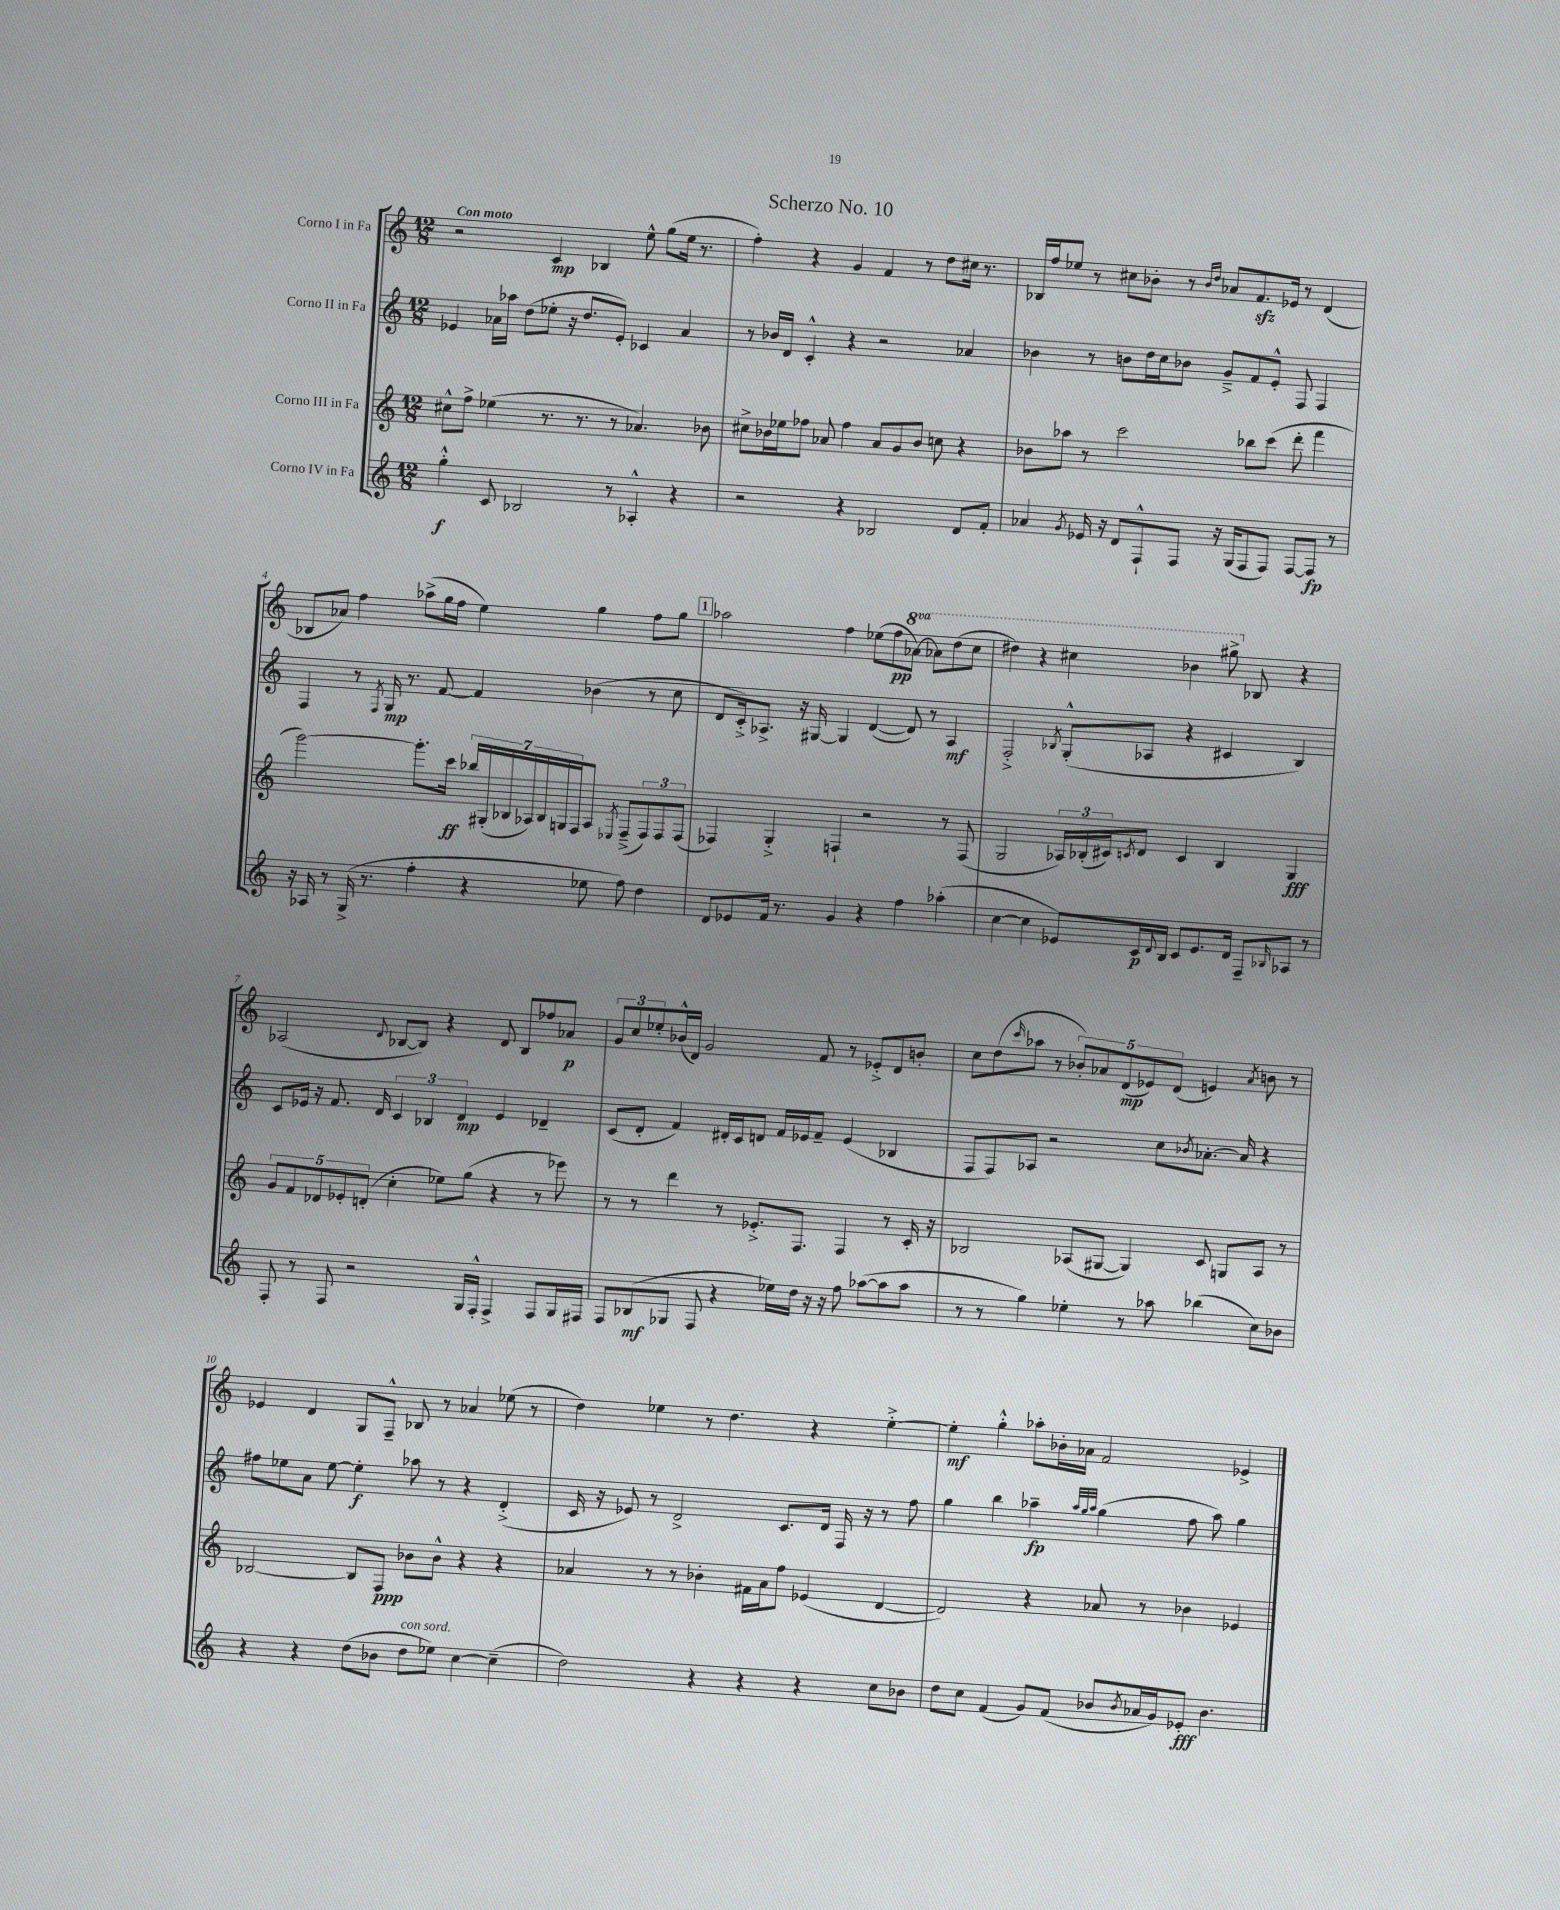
\header { title = "Scherzo No. 10" }
<<
\new StaffGroup <<
\new Staff = "s0" \with { instrumentName = "Corno I in Fa" } {
    \clef treble \key c \major \numericTimeSignature \time 12/8 \set Staff.ottavationMarkups = #ottavation-simple-ordinals \tempo "Con moto"
    r2 c'4\mp bes4 e''8-^ g''8( e''16 r8. |
    f''4-.) r4 g'4 f'4 r8 d''8 cis''16 r8. |
    bes16 f''16 ees''8 r8 cis''8 bes'8-. r8 \grace { bes'16 d''16 } aes'8 f'8.\sfz ees'16 r8 d'4( |
    bes8 aes'8) f''4 aes''8->( g''16 f''16 e''4) g''4 f''8 g''8 |
    \mark \markup { \box "1" } aes''2 f''4 ees''8( f''8\pp \ottava #1 aes''!8~) aes''!8 d'''8( c'''8 |
    dis'''4) r4 cis'''4 bes''4 gis'''8-> \ottava #0 bes8 r4 |
    aes2( \appoggiatura { d'8 } bes8~ bes8) r4 d'8 bes8 fes''8 aes'8\p |
    \tuplet 3/2 { g'8 c''8 ees''8-. } bes'16-^( d'16) g'2 f'8 r8 ees'8-.-> d'8 b'8-. |
    c''8 d''8( \grace { c'''16 } aes''8 r8 \tuplet 5/4 { bes'8-.) aes'8 d'8\mp( ees'8) d'8( } e'4) \acciaccatura { aes'8 } b'8 r8 |
    ees'4 d'4 g8 f8---^ bes8 r8 aes'4 ees''8( r8 |
    d''4) ees''4 r8 d''4. r4 ees''4~-.-> |
    ees''4-.\mf g''4-.-^ aes''8-. bes'16-. aes'16 f'2 ees'4-> \bar "|." |
}
\new Staff = "s1" \with { instrumentName = "Corno II in Fa" } {
    \clef treble \key c \major \numericTimeSignature \time 12/8
    ees'4 aes'16 aes''16 d''8( ees''8-. r16 d''8. ees'8-.) ces'4 aes'4 |
    r8 bes'16 d'16 c'4-.-^ r4 r2 aes'4 |
    bes'4 r8 b'8 d''16 c''16 bes'8 g'8---> f'8 e'8-.-^ f8 f4 |
    f4 r8 \acciaccatura { f8 } g16\mp r8. f'8~ f'4 bes'4( r8 c''8 |
    \mark \markup { \box "1" } d'8 c'16-.->) aes8.-> r16 gis16~ gis4 d'4~( d'8) r8 aes4\mf |
    f2-.-> \acciaccatura { bes8 } g8-.-^( aes8 r4 cis'4 bes4) |
    c'8 ees'16 r16 f'8. d'16 \tuplet 3/2 { c'4 bes4 d'4\mp } ees'4 des'4-- |
    c'8( d'8-. f'4) dis'16-. c'16 d'8 f'16 ees'16 f'8-- ees'4( bes4 |
    f8 f8) aes8 r2 c''8 \acciaccatura { bes'8 } aes'8.~-. aes'16 r4 |
    fis''8 ees''8 a'8 ees''8~ ees''4-.\f aes''8 r8 r4 d'4-.->( |
    c'16 r16 ees'8) r8 d'2-> c'8. d'16 f16 r16 r8 f''8 |
    g''4 b''4 aes''4--\fp \grace { aes''32 g''32 aes''32 } g''4( f''8 aes''8) g''4 \bar "|." |
}
\new Staff = "s2" \with { instrumentName = "Corno III in Fa" } {
    \clef treble \key c \major \numericTimeSignature \time 12/8
    cis''8-^ f''8-> ees''4( r8. r8. r8 aes'4.) bes'8 |
    cis''8-> bes'16 ees''16 fes''8 aes'8 fes''4 aes'8 g'8 bes'8 c''8 r4 |
    bes'8 aes''8 r8 c'''2 bes''8 c'''8( d'''8-. f'''4 |
    g'''2~) g'''8.-. c'''16\ff \tuplet 7/4 { bes''16 gis16-.( bes16 aes16) bes16 g16 f16 } aes8 \acciaccatura { ees8 } f8--->( \tuplet 3/2 { f8) f8 f8( } |
    \mark \markup { \box "1" } fes4) g4-.-> f4-! r2 r8 f8( |
    g2 \tuplet 3/2 { aes16) bes16-.( cis'16) } \acciaccatura { c'8 } d'8 c'4 bes4 g4\fff |
    \tuplet 5/4 { g'8 f'8 des'8 ees'8-. d'8-.( } c''4-. ees''8) g''8( r4 r8 ees'''8) |
    r8 r8 d'''4 r8 ees'8.-.-> f8. f4 r8 c'16-. r16 |
    bes2 aes8( gis8~ gis4) c'8 g8 aes8 r8 |
    bes2~ bes8 f8\ppp bes'8 bes'8-^ r4 r4 |
    aes'4 r8 r8 bes'4-. fis'16 aes'16 f''8 ees'4( d'4~ |
    d'2) r4 aes'8 r8 bes'4 ees'4 \bar "|." |
}
\new Staff = "s3" \with { instrumentName = "Corno IV in Fa" } {
    \clef treble \key c \major \numericTimeSignature \time 12/8
    g''4-.-^\f c'8 bes2 r8 aes4-.-^ r4 |
    r2 r4 bes2 d'8 f'8-. |
    aes'4 \acciaccatura { g'8 } ees'16 r16 d'8 f8-!-^ f8 r16 g16( f8 f8) f8~ f8\fp r8 |
    r16 aes16 r8 g16->( r8. f''4-. r4 ees''8 f''8) d''4 |
    \mark \markup { \box "1" } d'8 ees'8 f'16 r8. g'4 r4 f''4 aes''4-.( |
    c''4~ c''4 ees'8) c'16\p \appoggiatura { d'8 } b16 c'8 ees'8. d'16 f8-- \grace { bes16 } aes8 r8 |
    f8-. r8 f8 r2 g16 f16-.-^ f4-> f8 g16 fis16 |
    f8 bes8\mf( ges8 f8 r4 ees''16) d''16 r16 r16 f''8 aes''8~( aes''8 aes''8 |
    r8 r8 g''4) ees''4-. r8 aes''8 bes''4( c''8) bes'8 |
    r4 r4 d''8( bes'8 d''8^\markup { \italic "con sord." } ees''8) c''4~ c''4--( |
    d''2) r4 r4 r4 c''8 bes'8 |
    d''8 c''8 f'4( g'8) f'8( bes'8 \acciaccatura { bes'8 } aes'16 g'16) ees'8-.\fff bes'4. \bar "|." |
}
>>
>>
